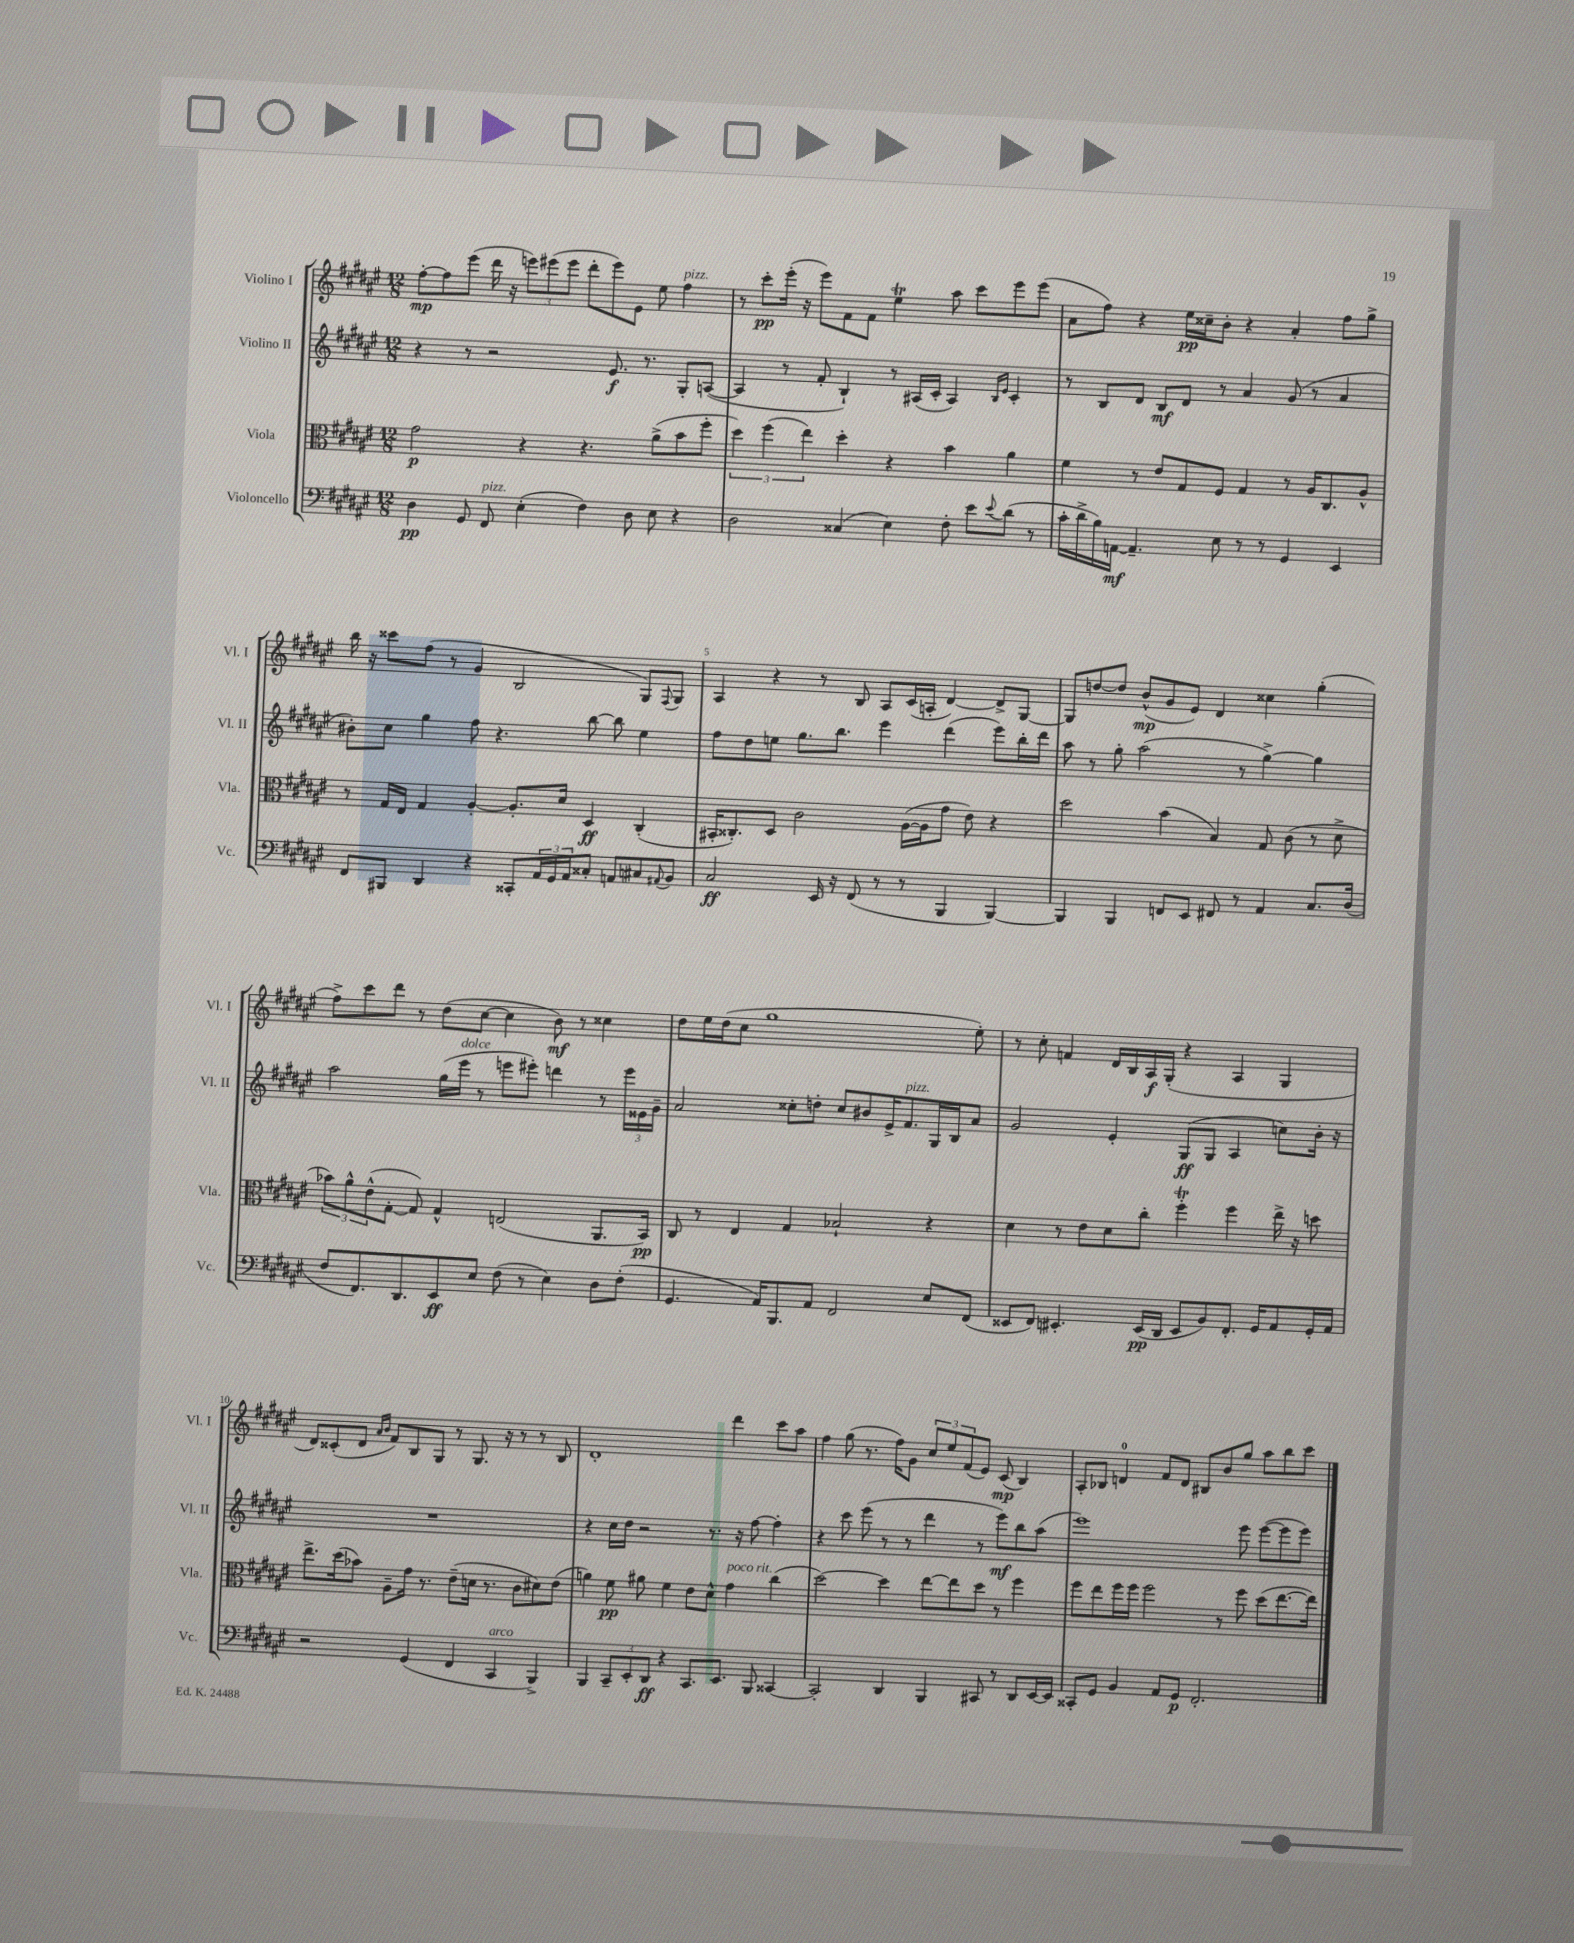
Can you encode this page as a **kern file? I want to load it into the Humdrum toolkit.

**kern	**dynam	**kern	**dynam	**kern	**dynam	**kern	**dynam
*part4	*part4	*part3	*part3	*part2	*part2	*part1	*part1
*staff4	*staff4	*staff3	*staff3	*staff2	*staff2	*staff1	*staff1
*I"Violoncello	*	*I"Viola	*	*I"Violino II	*	*I"Violino I	*
*I'Vc.	*	*I'Vla.	*	*I'Vl. II	*	*I'Vl. I	*
*clefF4	*	*clefC3	*	*clefG2	*	*clefG2	*
*k[f#c#g#d#a#e#]	*	*k[f#c#g#d#a#e#]	*	*k[f#c#g#d#a#e#]	*	*k[f#c#g#d#a#e#]	*
*M12/8	*	*M12/8	*	*M12/8	*	*M12/8	*
=1	=1	=1	=1	=1	=1	=1	=1
4D#\	pp	2g#\	p	4r	.	[8ff#'\L	mp
.	.	.	.	.	.	8ff#\]	.
8GG#/	.	.	.	8r	.	(8eee#\J	.
!LO:TX:a:i:t=pizz.	!	!	!	!	!	!	!
8FF#/	.	.	.	2r	.	16ddd#\	.
.	.	.	.	.	.	16r	.
(4E#'\	.	4r	.	.	.	12eeen\L)	.
.	.	.	.	.	.	(12eee#X\	.
.	.	.	.	.	.	12eee#\J	.
4F#\)	.	4.r	.	.	.	8ddd#'\L	.
.	.	.	.	8.e#/	f	8eee#\)	.
8D#\	.	.	.	.	.	8e#\J	.
.	.	.	.	8.r	.	.	.
8E#\	.	(8a#^\L	.	.	.	8ee#\	.
!	!	!	!	!	!	!LO:TX:a:i:t=pizz.	!
4r	.	8b\	.	8G#'/L	.	4ff#\	.
.	.	8ff#'\J	.	([8An/J	.	.	.
=2	=2	=2	=2	=2	=2	=2	=2
2D#\	.	6dd#\)	.	4A/]	.	8r	.
.	.	.	.	.	.	8ccc#'\L	pp
.	.	(6ff#\	.	.	.	.	.
.	.	.	.	8r	.	(16eee#'\Jk	.
.	.	.	.	.	.	16r	.
.	.	6ee#\)	.	.	.	.	.
.	.	.	.	8f#'/	.	8eee#\L)	.
(4C##X/	.	4dd#'\	.	4B`/)	.	8f#\	.
.	.	.	.	.	.	8f#\J	.
4E#\)	.	4r	.	8r	.	4ee#t\	.
.	.	.	.	(16A#X/LL	.	.	.
.	.	.	.	16c#'/JJ	.	.	.
8F#'\	.	4b\	.	4A#/)	.	8aa#\	.
8e#\L	.	.	.	.	.	8ccc#\L	.
.	.	.	.	16qqB/LL	.	.	.
8qqe#/	.	.	.	16qqe#/JJ	.	.	.
(8d#\J	.	4a#\	.	4c#'/	.	8eee#\	.
8r	.	.	.	.	.	(8eee#\J	.
=3	=3	=3	=3	=3	=3	=3	=3
16c#'\LL	.	4f#\	.	8r	.	8a#\L	.
16d#^\	.	.	.	.	.	.	.
16B\)	.	.	.	8B/L	.	8ff#\J)	.
[16AAn\JJ	mf	.	.	.	.	.	.
4.AA~/]	.	8r	.	8d#/J	.	4r	.
.	.	8e#/L	.	8B/L	mf	.	.
.	.	8G#/	.	8d#/J	.	16ee#\LL	pp
.	.	.	.	.	.	16cc##X~\J	.
8E#\	.	8F#/J	.	8r	.	8b'\J	.
8r	.	4G#/	.	4a#/	.	4r	.
8r	.	.	.	.	.	.	.
4GG#/	.	8r	.	(8g#/	.	4a#'/	.
.	.	16A#/KL	.	8r	.	.	.
.	.	8.C#/	.	.	.	.	.
4EE#/	.	.	.	4a#/	.	8ff#\L	.
.	.	8A#^^/J	.	.	.	8gg#^\J	.
!!LO:LB:g=z
=4	=4	=4	=4	=4	=4	=4	=4
8FF#/L	.	8r	.	8b#X'\L)	.	16bb\	.
.	.	.	.	.	.	16r	.
8BBB#X/J	.	16G#/LL	.	8cc#\J	.	8ccc##X\L	.
.	.	16E#/JJ	.	.	.	.	.
4DD#/	.	4G#/	.	4gg#\	.	(8ff#\J	.
.	.	.	.	.	.	8r	.
4r	.	[4A#'/	.	8ff#\	.	4g#/	.
.	.	.	.	4.r	.	.	.
8CC##X'/L	.	8.A#'/L]	.	.	.	2B/	.
24AA#/L	.	.	.	.	.	.	.
24GG#/	.	.	.	.	.	.	.
.	.	16d#/Jk	.	.	.	.	.
24AA#/J	.	.	.	.	.	.	.
8C##X'/J	.	4D#/	ff	[8bb\	.	.	.
8AAn/L	.	.	.	8bb\]	.	.	.
8C#X/	.	(4C#'/	.	4ee#\	.	8G#/L)	.
8qqAA#X/	.	.	.	.	.	8qqF#/	.
8BB/J	.	.	.	.	.	8G#/J	.
=5	=5	=5	=5	=5	=5	=5	=5
2C#/	ff	16BB#X'/KL	.	8ff#\L	.	4A#/	.
.	.	8.C##X'/)	.	.	.	.	.
.	.	.	.	8dd#\	.	.	.
.	.	8D#/J	.	8een\J	.	4r	.
.	.	2c#\	.	8.gg#\L	.	.	.
16EE#/	.	.	.	.	.	8r	.
16r	.	.	.	8.bb\J	.	.	.
(8FF#/	.	.	.	.	.	8B/	.
8r	.	.	.	4eee#\	.	8A#/L	.
8r	.	([16A#\LL	.	.	.	(16c#/L	.
.	.	16A#\J]	.	.	.	16An'/JJ	.
4BBB/	.	8g#\J	.	(4ddd#\	.	[4d#/)	.
.	.	8e#\)	.	.	.	.	.
[4BBB/)	.	4r	.	8eee#\L)	.	8d#^/L]	.
.	.	.	.	16bb'\L	.	[8G#/J	.
.	.	.	.	16ddd#\JJ	.	.	.
=6	=6	=6	=6	=6	=6	=6	=6
4BBB/]	.	2dd#\	.	8aa#\	.	8G#/L]	.
.	.	.	.	8r	.	[8ddn/	.
4BBB/	.	.	.	8gg#'\	.	8dd/J]	.
.	.	.	.	(2aa#\	.	(8b^^/L	mp
8FFn/L	.	(4b\	.	.	.	8g#/	.
8EE#/J	.	.	.	.	.	8e#/J)	.
8FF#X/	.	4B/)	.	.	.	4d#/	.
8r	.	.	.	8r	.	.	.
4AA#/	.	8G#/	.	[4gg#^\)	.	4cc##X\	.
.	.	(8c#\	.	.	.	.	.
8.C#/L	.	8r	.	4gg#\]	.	(4gg#'\	.
.	.	8d#^\	.	.	.	.	.
(16D#/Jk	.	.	.	.	.	.	.
!!LO:LB:g=z
=7	=7	=7	=7	=7	=7	=7	=7
8F#/L	.	12b-X\L)	.	2aa#\	.	8ff#^\L)	.
.	.	12a#^^\	.	.	.	.	.
8.FF#/)	.	.	.	.	.	8ccc#\	.
.	.	(12e#^^\	.	.	.	.	.
.	.	[8G#'\J	.	.	.	8ddd#\J	.
8.DD#/	.	.	.	.	.	.	.
.	.	8G#/])	.	.	.	8r	.
8EE#/	ff	4G#^^/	.	(16gg#\LL	.	(8dd#\L	.
!	!	!	!	!LO:TX:a:i:t=dolce	!	!	!
.	.	.	.	16eee#\JJ	.	.	.
8E#/J	.	.	.	8r	.	[8cc#\J	.
(8F#\	.	(2En/	.	8eeen\L	.	4cc#\]	.
8r	.	.	.	8eee#X'\J)	.	.	.
4E#\)	.	.	.	4dddn\	.	8b\)	mf
.	.	.	.	.	.	8r	.
8D#\L	.	8.AA#/L	.	8r	.	4cc##X\	.
(8F#'\J	.	.	.	24eee#\LL	.	.	.
.	.	.	.	24e##X\	.	.	.
.	.	16BB/Jk)	pp	.	.	.	.
.	.	.	.	24g#~\JJ	.	.	.
=8	=8	=8	=8	=8	=8	=8	=8
4.GG#/	.	8C#/	.	2a#/	.	8dd#\L	.
.	.	8r	.	.	.	16ee#\L	.
.	.	.	.	.	.	(16dd#\J	.
.	.	4E#/	.	.	.	8cc#\J	.
16AA#/KL)	.	.	.	.	.	1gg#	.
8.BBB/	.	.	.	.	.	.	.
.	.	4G#/	.	8cc##X'\L	.	.	.
8AA#/J	.	.	.	8ddn'\J	.	.	.
2FF#/	.	2B-X`/	.	8cc##/L	.	.	.
.	.	.	.	8b#X/	.	.	.
.	.	.	.	16e#^/K	.	.	.
!	!	!	!	!LO:TX:a:i:t=pizz.	!	!	!
.	.	.	.	8.f#/	.	.	.
8E#/L	.	4r	.	16G#/L	.	.	.
.	.	.	.	16B/J	.	.	.
(8FF#/J	.	.	.	8a#/J	.	8ee#'\)	.
=9	=9	=9	=9	=9	=9	=9	=9
8EE##X/L	.	4d#\	.	2g#/	.	8r	.
8FF#/J)	.	.	.	.	.	8cc#'\	.
4.EE#X'/	.	8r	.	.	.	4fn/	.
.	.	8e#\L	.	.	.	.	.
.	.	8d#\	.	4e#'/	.	16d#/LL	.
.	.	.	.	.	.	16B/	.
(16EE#/LL	pp	8cc#'\J	.	.	.	16A#/	f
16DD#/JJ	.	.	.	.	.	(16G#'/JJ	.
8EE#/L	.	4ff#T'\	.	(8G#/L	ff	4r	.
8BB/)	.	.	.	8G#/J	.	.	.
8.FF#'/J	.	4ff#\	.	4A#/	.	4A#/	.
16GG#/KL	.	.	.	.	.	.	.
8AA#/	.	16ee#^\	.	8ccn\L)	.	4G#/	.
.	.	16r	.	.	.	.	.
16GG#'/L	.	8ddn\	.	16b'\Jk	.	.	.
16AA#/JJ	.	.	.	16r	.	.	.
!!LO:LB:g=z
=10	=10	=10	=10	=10	=10	=10	=10
2r	.	8.ee#^\L	.	1.r	.	8d#/L)	.
.	.	.	.	.	.	(8c##X'/	.
.	.	(16dd#\k	.	.	.	.	.
.	.	8b-X\J)	.	.	.	8d#/J	.
.	.	.	.	.	.	16qqa#/LL	.
.	.	.	.	.	.	16qqb/JJ	.
.	.	8A#~\L	.	.	.	8f#/L)	.
(4GG#/	.	16g#\Jk	.	.	.	8B/	.
.	.	8.r	.	.	.	.	.
.	.	.	.	.	.	8G#/J	.
4FF#/	.	(8e#~\L	.	.	.	8r	.
.	.	16dn\Jk	.	.	.	8.G#/	.
.	.	8.r	.	.	.	.	.
!LO:TX:a:i:t=arco	!	!	!	!	!	!	!
4CC#/	.	.	.	.	.	.	.
.	.	.	.	.	.	16r	.
.	.	8c#\L	.	.	.	8r	.
4BBB^/)	.	8d#X\)	.	.	.	8r	.
.	.	(8e#\J	.	.	.	8B/	.
=11	=11	=11	=11	=11	=11	=11	=11
4BBB/	.	4an\)	.	4r	.	1d#'	.
12CC#~/L	.	8f#\	pp	16cc#\LL	.	.	.
.	.	.	.	16dd#\JJ	.	.	.
12EE#'/	.	.	.	.	.	.	.
.	.	8a#X\	.	2r	.	.	.
12DD#/J	ff	.	.	.	.	.	.
4r	.	4f#\	.	.	.	.	.
8.CC#/L	.	8e#\L	.	.	.	.	.
.	.	8d#^^\J	.	8.r	.	.	.
8.EE#/J	.	.	.	.	.	.	.
!	!	!LO:TX:a:i:t=poco rit.	!	!	!	!	!
.	.	4g#\	.	.	.	4ddd#\	.
.	.	.	.	16r	.	.	.
8BBB/	.	.	.	[8ff#\	.	.	.
[4CC##X/	.	(4cc#\	.	4ff#'\]	.	8ccc#\L	.
.	.	.	.	.	.	8aa#\J	.
=12	=12	=12	=12	=12	=12	=12	=12
2CC##'/]	.	[2dd#\)	.	4r	.	4ff#\	.
.	.	.	.	8ccc#\	.	(8gg#\	.
.	.	.	.	(8eee#\	.	8.r	.
4DD#/	.	4dd#\]	.	8r	.	.	.
.	.	.	.	.	.	16ff#\KL)	.
.	.	.	.	8r	.	8g#\J	.
4BBB/	.	[8ee#\L	.	4ddd#\	.	12cc#/L	.
.	.	.	.	.	.	12ee#/	.
.	.	8ee#\]	.	.	.	.	.
.	.	.	.	.	.	(12f#/	.
8CC#X/	.	8dd#\J	.	8r	.	8e#/J)	.
8r	.	8r	.	8eee#\L)	mf	(8c#/	mp
8DD#/L	.	4ff#\	.	8bb\	.	4B/)	.
[16EE#/L	.	.	.	(8aa#\J	.	.	.
16EE#/JJ]	.	.	.	.	.	.	.
=13	=13	=13	=13	=13	=13	=13	=13
8CC##X'/L	.	8ff#\L	.	1eee#)	.	8A#'/L	.
8GG#/J	.	8ee#\	.	.	.	8B-X/J	.
4BB/	.	16ff#\L	.	.	.	4dn/	.
.	.	16ff#\JJ	.	.	.	.	.
.	.	2ff#\	.	.	.	.	.
8AA#/L	.	.	.	.	.	8f#/L	.
8GG#/J	p	.	.	.	.	8d/J	.
2.FF#'/	.	.	.	.	.	8B#X/L	.
.	.	8r	.	.	.	8b/	.
.	.	8ff#\	.	8eee#\	.	8gg#/J	.
.	.	(8dd#\L	.	([8eee#\L	.	8aa#\L	.
.	.	[8.ee#\	.	8eee#\]	.	8bb\	.
.	.	.	.	8eee#\J)	.	8ccc#\J	.
.	.	16ee#\Jk])	.	.	.	.	.
==	==	==	==	==	==	==	==
*-	*-	*-	*-	*-	*-	*-	*-
